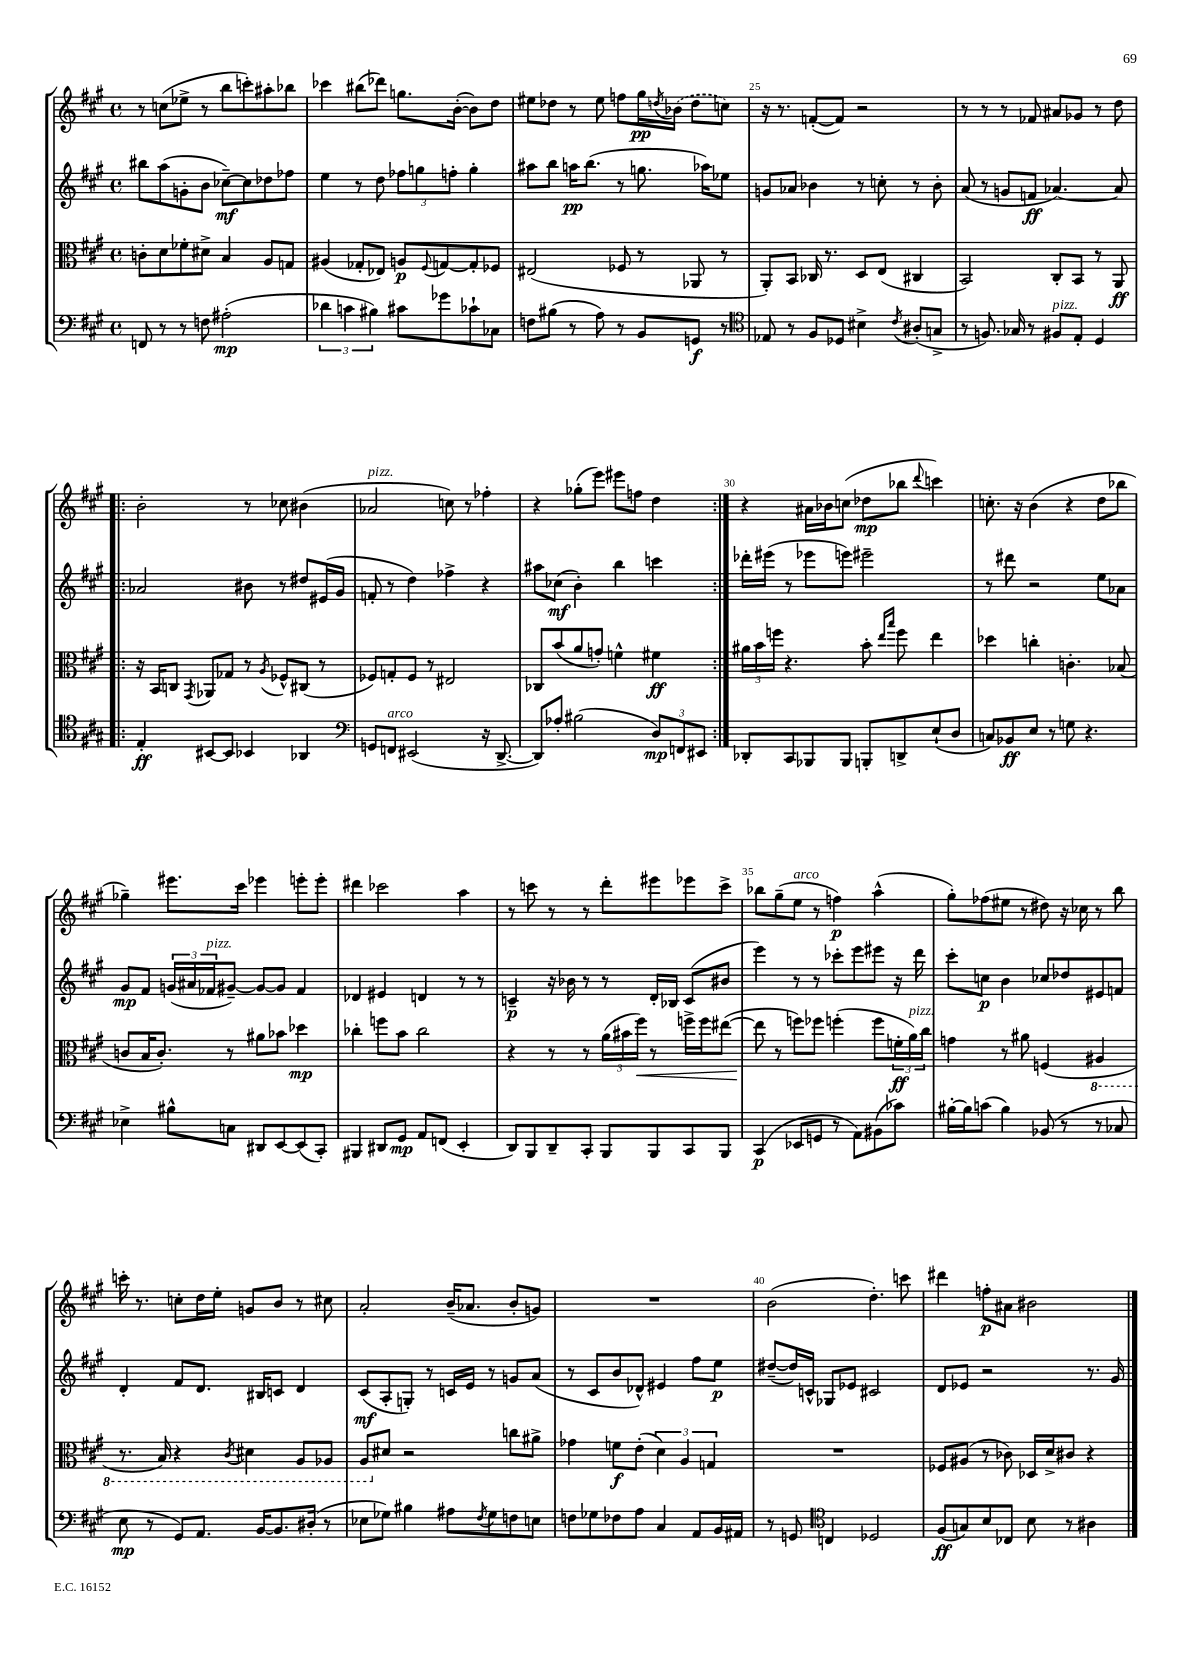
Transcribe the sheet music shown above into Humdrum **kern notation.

**kern	**kern	**kern	**kern
*staff4	*staff3	*staff2	*staff1
*clefF4	*clefC3	*clefG2	*clefG2
*k[f#c#g#]	*k[f#c#g#]	*k[f#c#g#]	*k[f#c#g#]
*M4/4	*M4/4	*M4/4	*M4/4
*met(c)	*met(c)	*met(c)	*met(c)
8FF	8c'	8bb#	8r
8r	8d	(8aa	(8cc
8r	8f-'	8g'	8ee-^
8F	8d#^	8b	8r
(2A#'	4B	[8cc-~)	8bb
.	.	8cc-]	8ccc')
.	8A	8dd-	8aa#'
.	8G	8ff-	8bb-
=	=	=	=
6d-	(4A#	4ee	4ccc-
6c	.	.	.
.	8G-'	8r	(8bb#
6B#)	.	.	.
.	8E-)	8dd	8ddd-)
8c#	8A	12ff-	8.gg
.	.	12gg	.
.	8qqF#	.	.
8g-	[8G	.	.
.	.	12ff'	.
.	.	.	([16b'
8c-`	8G']	4gg'	8b])
8C-	8F-	.	8dd
=	=	=	=
8F	(2E#	8aa#	8ee#
(8B#	.	8bb	8dd-
8r	.	16aa	8r
.	.	(8.bb	.
8A)	.	.	8ee#
8r	8F-	8r	8ff
8BB	8r	8.gg	16gg#
.	.	.	8qdd
.	.	.	(16b-
8GG	8AA-	.	8dd
.	.	16aa-)	.
8r	8r	8ee-	8cc)
=	=	=	=
*clefC4	*	*	*
8E-	8AA')	8g	16r
.	.	.	8.r
8r	8BB	8a-	.
8F#	16C-	4b-	([8f'
.	8.r	.	.
8D-	.	.	8f])
4B#^	8D	8r	2r
.	(8E	8cc'	.
8qc#	.	.	.
(8A#'	4C#	8r	.
8G^	.	8b-'	.
=	=	=	=
8r	2BB)	(8a	8r
8.F)	.	8r	8r
.	.	8g	8r
16G-	.	.	.
8r	.	8f	8f-
8F#	8C#'	[4.a-)	8a#
8E'	8BB	.	8g-
4D	8r	.	8r
.	8AA	8a-]	8dd
=!|:	=!|:	=!|:	=!|:
4E'	16r	2a-	2b'
.	16BB	.	.
.	8C	.	.
.	8qGG#	.	.
[8BB#	8AA-	.	.
8BB#]	8G-	.	.
4BB-	8r	8b#	8r
.	8qA	.	.
.	8F-^^	8r	8cc-
4AA-	(8C#	8dd#	(4b#
.	8r	(16e#	.
.	.	16g#	.
=	=	=	=
*clefF4	*	*	*
8GG	8F-)	8f'	2a-
8FF	8G'	8r	.
(2EE#	8F-	4dd)	.
.	8r	.	.
.	2E#	4ff-^	8cc)
.	.	.	8r
16r	.	4r	4ff-'
[8.DD^	.	.	.
=	=	=	=
8DD])	8C-	8aa#	4r
8A-'	(8b	(8cc-	.
(2B#	8a	4b')	(8gg-'
.	8g')	.	8eee)
.	4f^^	4bb	8eee#
.	.	.	8ff
12D)	4f#	4ccc	4dd
12FF	.	.	.
12EE#	.	.	.
=:|!	=:|!	=:|!	=:|!
8DD-'	24a#	16ddd-'	4r
.	24b	.	.
.	.	(16eee#	.
.	24ff	.	.
8CC#	4.r	8r	.
8BBB-	.	8eee-	16a#
.	.	.	16b-
8BBB-	.	8eee)	(8cc
8BBB'	8b'	2eee#~	8dd-
.	16qqee	.	.
.	16qqbb	.	.
8DD^	8ff	.	8bb-
.	.	.	8qqddd
(8E`	4ee	.	4ccc)
8D	.	.	.
=	=	=	=
8C)	4dd-	8r	8.cc'
8BB-	.	8ddd#	.
.	.	.	16r
8E	4cc'	2r	(4b
8r	.	.	.
8G	4.c'	.	4r
4.r	.	.	.
.	.	8ee	8dd
.	(8B-	8a-	8bb-
=	=	=	=
4E-^	8c	8g#	4gg-~)
.	16B	8f#	.
.	8.c')	.	.
8B#^^	.	(24g	8.eee#
.	.	24a#	.
.	.	24f-	.
8C	8r	[8g#~)	.
.	.	.	16ccc#
8DD#	8a#	8g#_	4eee-
[8EE	8b-	8g#]	.
(8EE]	4dd-	4f-	8eee'
8CC#')	.	.	8eee'
=	=	=	=
4BBB#	4cc-'	4d-	4ddd#
8DD#	8ff	4e#	2ccc-
8GG#	8b	.	.
8AA	2cc-	4d	.
(8FF	.	.	.
4EE'	.	8r	4aa
.	.	8r	.
=	=	=	=
8DD)	4r	4c~	8r
8BBB	.	.	8ccc
8DD~	8r	16r	8r
.	.	16b-	.
8CC#'	8r	8r	8r
8BBB	(24a	8r	8ddd'
.	24b#	.	.
.	24ff#)	.	.
8BBB	8r	16d'	8eee#
.	.	16B-	.
8CC#	16ff^	(8c	8eee-
.	16ff	.	.
8BBB	([8ee#	8b#	8ccc^
=	=	=	=
(4CC#	8ee#]	4eee)	8bb-
.	8r	.	(8gg#~
8EE-	8ff)	8r	8ee
8GG	8ff-	8r	8r
8r	(4ff'	8ccc-'	4ff)
8AA)	.	8eee	.
(8BB#	8ff	8eee#	(4aa^^
8c-)	24f'	16r	.
.	24a)	.	.
.	.	16ddd	.
.	24cc#	.	.
=	=	=	=
[16B#'	4g	8ccc#'	8gg#')
16B#]	.	.	.
(8c	.	8cc	(8ff-
4B#)	8r	4b	8ee#
.	8a#	.	8r
(8BB-	(4F	8cc-	8dd#)
8r	.	8dd-	16r
.	.	.	16cc-
8r	4AA#	8e#	8r
8C-	.	8f	8bb
=	=	=	=
8E	8.r	4d'	16ccc'
.	.	.	8.r
8r	.	.	.
.	16BB)	.	.
8GG#)	4r	8f#	8cc'
8.AA	.	8.d	16dd
.	.	.	16ee'
.	8qC#	.	.
.	4D#	.	8g
[16BB	.	16B#	.
8.BB]	.	8c	8b
.	8AA	4d	8r
(16D#'	.	.	.
8r	8AA-	.	8cc#
=	=	=	=
8E-	8AA	(8c#	2a'
8G-)	8d#	8A'	.
4B#	2r	8G')	.
.	.	8r	.
8A#	.	16c	(16b~
.	.	16e	8.a-
8qF#	.	.	.
8G-	.	8r	.
8F	8cc	8g	8b'
8E	8a#^	(8a	8g)
=	=	=	=
8F	4g-	8r	1r
8G-	.	8c#	.
8F-	8f	8b	.
8A	(8e'	8d-^^)	.
4C#	6d)	4e#	.
.	6A	.	.
8AA	.	8ff#	.
.	6G	.	.
16BB	.	8ee	.
16AA#	.	.	.
=	=	=	=
8r	1r	([8dd#~	(2b
8GG	.	16dd#])	.
.	.	16c^^	.
*clefC4	*	*	*
4C	.	8G-	.
.	.	8e-	.
2D-	.	2c#	4.dd')
.	.	.	8ccc
=	=	=	=
(8F#	8F-	8d	4ddd#
8G)	(8A#	8e-	.
8B	8r	2r	8ff'
8C-	8c-)	.	8a#
8B	16D-	.	2b#
.	16d^	.	.
8r	8c#	.	.
4A#	4r	8.r	.
.	.	16g#	.
==	==	==	==
*-	*-	*-	*-
